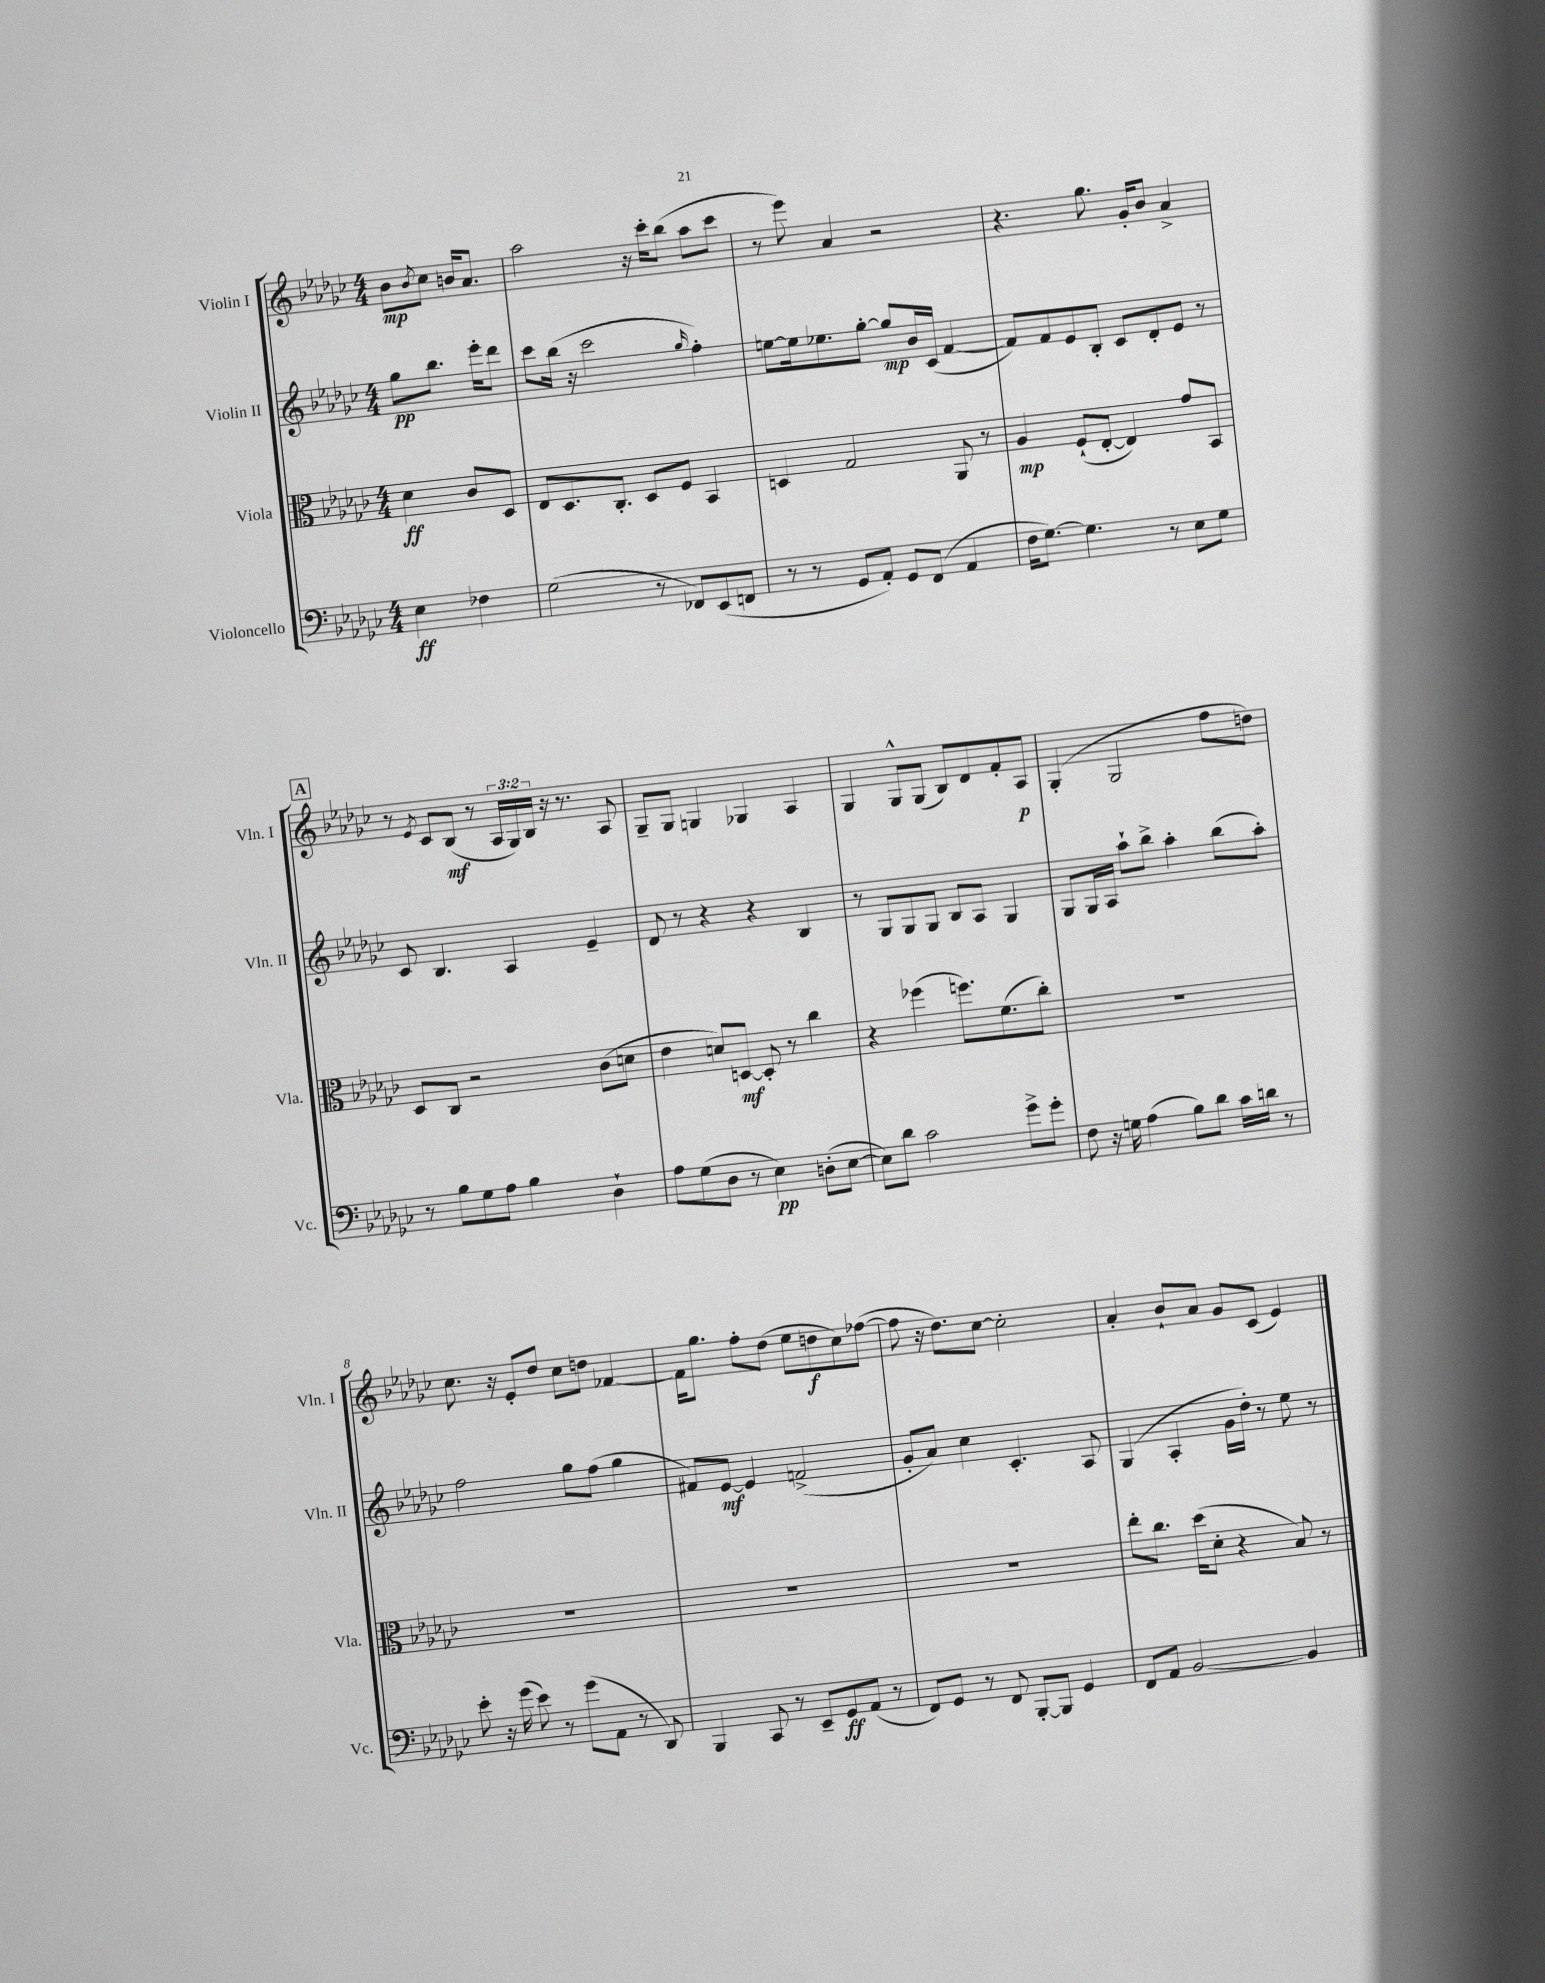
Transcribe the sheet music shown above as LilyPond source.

<<
\new StaffGroup <<
\new Staff = "s0" \with { instrumentName = "Violin I" shortInstrumentName = "Vln. I" } {
    \clef treble \key ges \major \numericTimeSignature \time 4/4 \override Staff.TupletNumber.text = #tuplet-number::calc-fraction-text \partial 2
    bes'8\mp \acciaccatura { bes'8 } ces''8 b'16 aes'8. |
    aes''2 r16 ces'''16-. bes''8( aes''8 ces'''8 |
    r8 ees'''8) aes'4 r2 |
    r4. ges''8. ges'16-. bes'8 aes'4-> |
    \mark \markup { \box "A" } r8 \acciaccatura { ees'8 } ces'8 bes8\mf( r8 \tuplet 3/2 { aes16 ges16) bes16 } r16 r8. aes8 |
    ges8-- ges8 g4 ges4 aes4 |
    ges4 ges8-^ ges8( bes8) des'8 f'8-. aes8\p |
    ges4-.( ges2 f''8 d''8) |
    ces''8. r16 ees'8-. des''8 ces''8 d''8 fes'4~ |
    fes'16 ges''8. f''8-. des''8( ees''8 d''8\f ces''8) fes''8~( |
    fes''8 r16 des''8.) ces''8~ ces''2-. |
    aes'4-. bes'8-! aes'8 ges'8 ces'8( ees'4) \bar "|." |
}
\new Staff = "s1" \with { instrumentName = "Violin II" shortInstrumentName = "Vln. II" } {
    \clef treble \key ges \major \numericTimeSignature \time 4/4 \partial 2
    ges''8\pp bes''8. ees'''16-. des'''8 |
    ces'''8 bes''16( r16 ces'''2 \grace { ges''16 } f''4-.) |
    e''8~ e''16 ees''8. ges''8~-. ges''8\mp bes'16 ces'16( f'4~ |
    f'8) f'8 ees'8 bes8-. ces'8 des'8-. ees'8 r8 |
    \mark \markup { \box "A" } ces'8 bes4. aes4 ees'4-- |
    des'8 r8 r4 r4 bes4 |
    r8 ges8 ges8 ges8 bes8 aes8 ges4 |
    ges8 ges16 aes16 aes''8-! bes''8-> aes''4-. bes''8( aes''8-.) |
    f''2 ges''8 f''8( ges''4 |
    fis'8) ees'8~\mf ees'4 f'2->( |
    ges'8-. aes'8) ces''4 ces'4.-. aes8 |
    ges4( aes4-. ges'16 des''16-.) r8 ees''8 r8 \bar "|." |
}
\new Staff = "s2" \with { instrumentName = "Viola" shortInstrumentName = "Vla." } {
    \clef alto \key ges \major \numericTimeSignature \time 4/4 \partial 2
    des'4\ff ces'8 des8 |
    ees8 des8. ces8.-. des8 f8 bes,4 |
    d4 ges2 aes,8 r8 |
    aes4\mp f8-!( ees8~-. ees4) ges'8 bes,8 |
    \mark \markup { \box "A" } des8 ces8 r2 ces'8( d'8 |
    ees'4 d'8) d8~\mf d8-. r8 ces''4 |
    r4 fes''4( f''8.) f'8.( ces''8-.) |
    R1 |
    R1 |
    R1 |
    R1 |
    ees''8-. ces''8. des''16( des'8-. r4 bes8) r8 \bar "|." |
}
\new Staff = "s3" \with { instrumentName = "Violoncello" shortInstrumentName = "Vc." } {
    \clef bass \key ges \major \numericTimeSignature \time 4/4 \partial 2
    ees4\ff fes4 |
    ges2( r8 fes,8) ees,8( f,8 |
    r8 r8 ges,8 aes,8-.) ges,8 f,8( aes,4 |
    f16 ges8.~) ges4. r8 ees8 ges8 |
    \mark \markup { \box "A" } r8 bes8 ges8 aes8 bes4 des4-! |
    aes8 ges8( des8 r8 ees4\pp) d8-.( ees8~ |
    ees8) des'8 ces'2 ges'8-> ges'8-. |
    f8 r16 g16 aes4( bes8) des'8 ces'16 d'16 r8 |
    ees'8-. r16 ges'16( ees'8) r8 ges'8( aes,8 r8 des,8) |
    bes,,4 ces,8 r8 ees,8-- ges,8\ff aes,8( r8 |
    f,8) ges,8 r8 f,8 bes,,8~-. bes,,8 ges,4 |
    f,8 aes,8 bes,2~ bes,4 \bar "|." |
}
>>
>>
